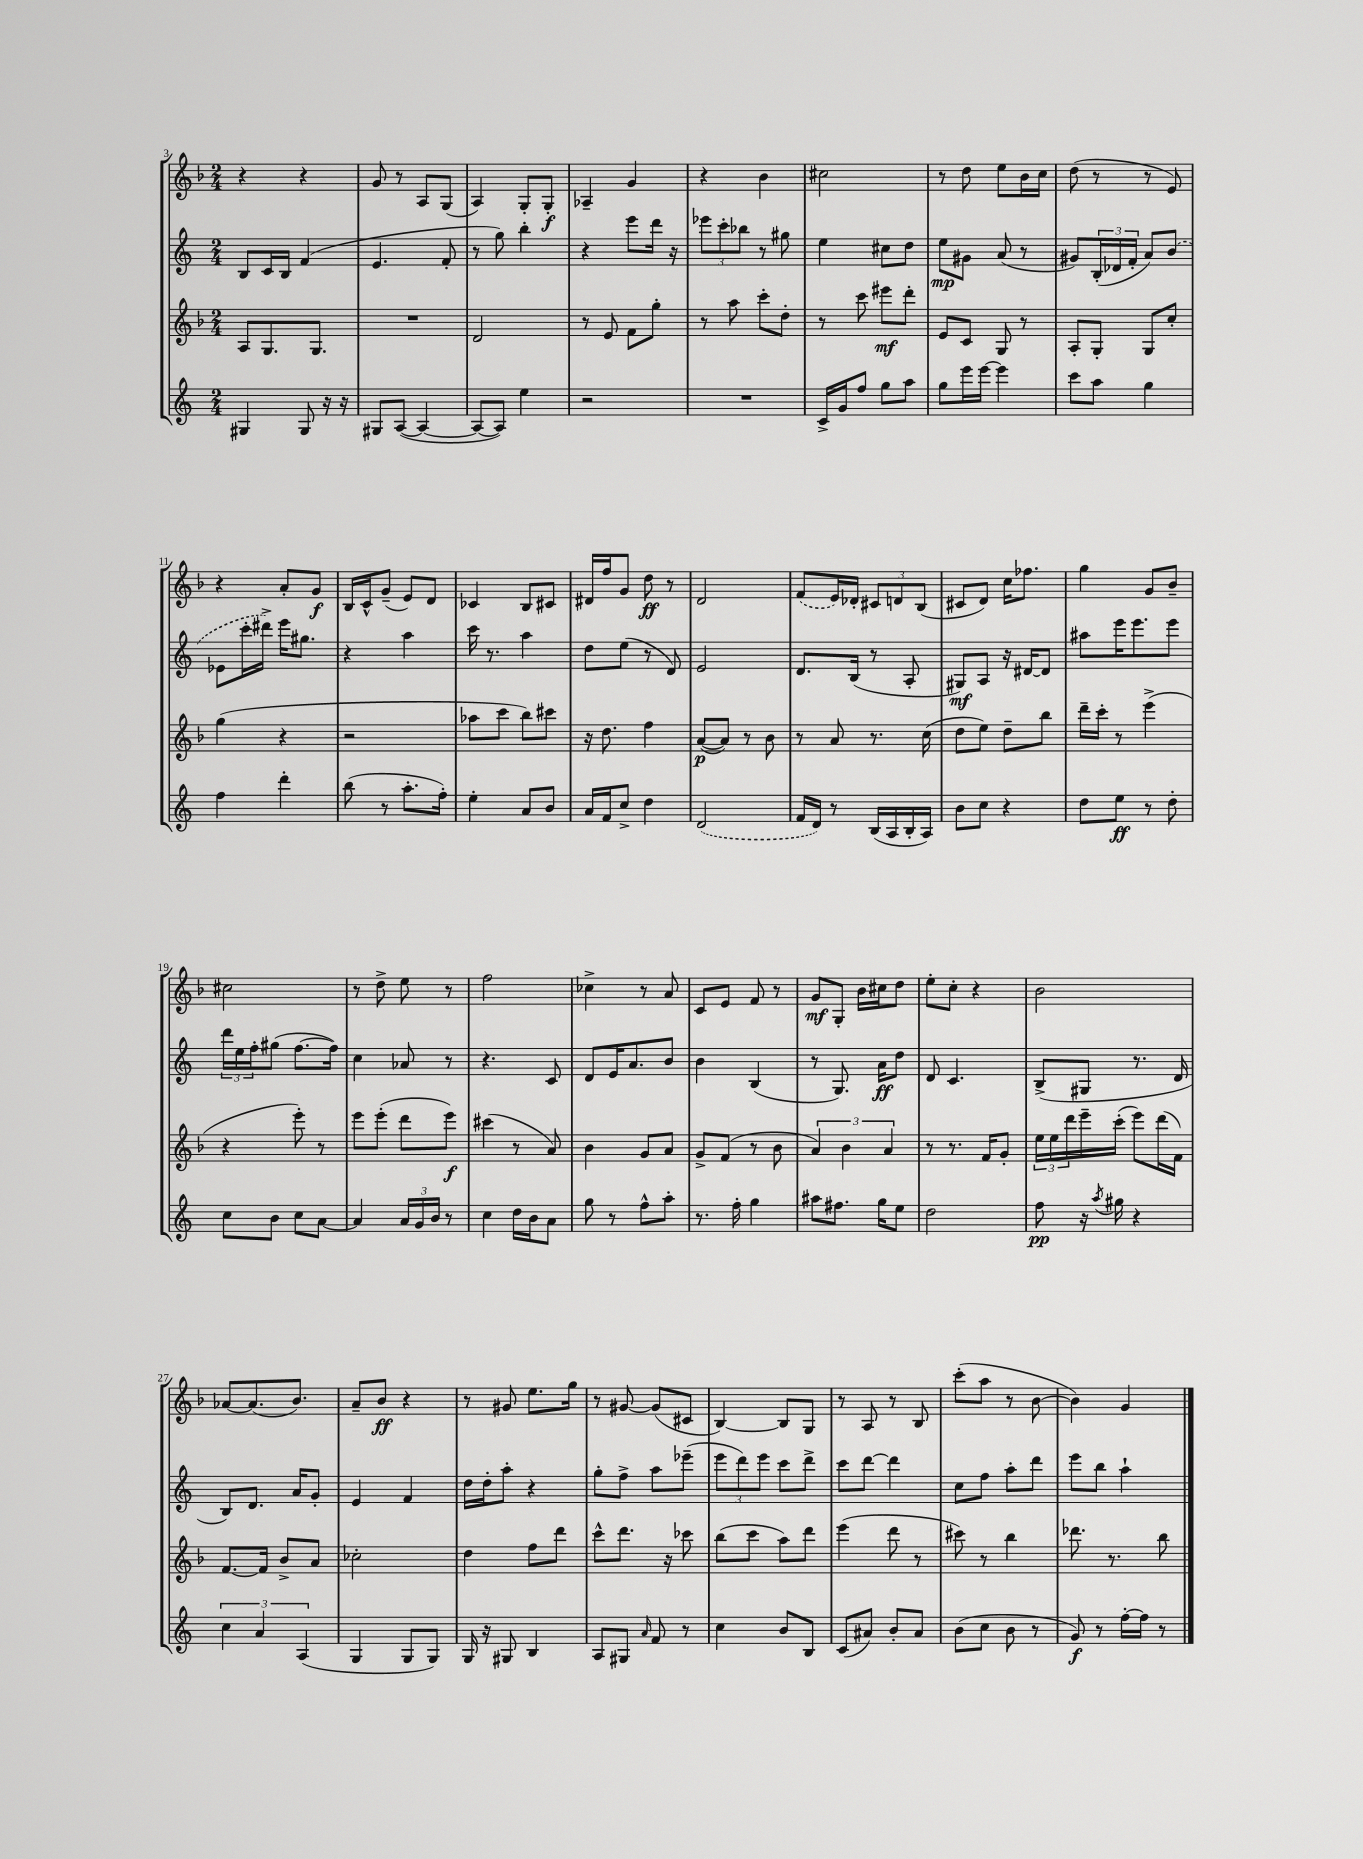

**kern	**dynam	**kern	**dynam	**kern	**dynam	**kern	**dynam
*part4	*part4	*part3	*part3	*part2	*part2	*part1	*part1
*staff4	*staff4	*staff3	*staff3	*staff2	*staff2	*staff1	*staff1
*clefG2	*	*clefG2	*	*clefG2	*	*clefG2	*
*k[]	*	*k[b-]	*	*k[]	*	*k[b-]	*
*M2/4	*	*M2/4	*	*M2/4	*	*M2/4	*
=3	=3	=3	=3	=3	=3	=3	=3
4G#X/	.	8A/L	.	8B/L	.	4r	.
.	.	8.G/	.	16c/L	.	.	.
.	.	.	.	16B/JJ	.	.	.
8G#/	.	.	.	(4f/	.	4r	.
.	.	8.G/J	.	.	.	.	.
16r	.	.	.	.	.	.	.
16r	.	.	.	.	.	.	.
=4	=4	=4	=4	=4	=4	=4	=4
8G#X/L	.	2r	.	4.e/	.	8g/	.
([8A/J	.	.	.	.	.	8r	.
4A/_	.	.	.	.	.	8A/L	.
.	.	.	.	8f'/	.	(8G/J	.
=5	=5	=5	=5	=5	=5	=5	=5
8A/L_	.	2d/	.	8r	.	4A/)	.
8A/J])	.	.	.	8gg\)	.	.	.
4ee\	.	.	.	4bb'\	.	8G'/L	.
.	.	.	.	.	.	8G'/J	f
=6	=6	=6	=6	=6	=6	=6	=6
2r	.	8r	.	4r	.	4A-X~/	.
.	.	8e/	.	.	.	.	.
.	.	8f\L	.	8eee\L	.	4g/	.
.	.	8gg'\J	.	16ddd\Jk	.	.	.
.	.	.	.	16r	.	.	.
=7	=7	=7	=7	=7	=7	=7	=7
2r	.	8r	.	12eee-X\L	.	4r	.
.	.	.	.	12ccc'\	.	.	.
.	.	8aa\	.	.	.	.	.
.	.	.	.	12bb-X\J	.	.	.
.	.	8ccc'\L	.	8r	.	4b-\	.
.	.	8dd'\J	.	8gg#X\	.	.	.
=8	=8	=8	=8	=8	=8	=8	=8
16c^/LL	.	8r	.	4ee\	.	2cc#X\	.
16g/J	.	.	.	.	.	.	.
8ff/J	.	8ccc\	.	.	.	.	.
8gg\L	.	8eee#X\L	mf	8cc#X\L	.	.	.
8aa\J	.	8ddd'\J	.	8dd\J	.	.	.
=9	=9	=9	=9	=9	=9	=9	=9
8gg\L	.	8e/L	.	8ee\L	mp	8r	.
16eee\L	.	8c/J	.	8g#X\J	.	8dd\	.
[16eee\JJ	.	.	.	.	.	.	.
4eee\]	.	8G/	.	(8a/	.	8ee\L	.
.	.	8r	.	8r	.	16b-\L	.
.	.	.	.	.	.	16cc\JJ	.
=10	=10	=10	=10	=10	=10	=10	=10
8ccc\L	.	8A'/L	.	8g#X/L)	.	(8dd\	.
8aa\J	.	8G'/J	.	(24B'/L	.	8r	.
.	.	.	.	24d-X/	.	.	.
.	.	.	.	24f'/JJ	.	.	.
4gg\	.	8G/L	.	8a/L)	.	8r	.
.	.	8cc'/J	.	(8b/J	.	8e/)	.
!!LO:LB:g=z
=11	=11	=11	=11	=11	=11	=11	=11
4ff\	.	(4gg\	.	8e-X\L	.	4r	.
.	.	.	.	16ccc'\L	.	.	.
.	.	.	.	16ddd#X^\JJ)	.	.	.
4ddd'\	.	4r	.	16eee\KL	.	8a'/L	.
.	.	.	.	8.gg#X\J	.	.	.
.	.	.	.	.	.	8g/J	f
=12	=12	=12	=12	=12	=12	=12	=12
(8bb\	.	2r	.	4r	.	16B-/LL	.
.	.	.	.	.	.	16c^^/J	.
8r	.	.	.	.	.	(8g~/J	.
8.aa'\L	.	.	.	4aa\	.	8e/L)	.
.	.	.	.	.	.	8d/J	.
16ff'\Jk)	.	.	.	.	.	.	.
=13	=13	=13	=13	=13	=13	=13	=13
4ee'\	.	8aa-X\L	.	16ccc\	.	4c-X/	.
.	.	.	.	8.r	.	.	.
.	.	8ccc\J	.	.	.	.	.
8a/L	.	8bb-\L)	.	4aa\	.	8B-/L	.
8b/J	.	8ccc#X\J	.	.	.	8c#X/J	.
=14	=14	=14	=14	=14	=14	=14	=14
16a/LL	.	16r	.	8dd\L	.	16d#X/LL	.
16f/J	.	8.dd\	.	.	.	16ff/J	.
8cc^/J	.	.	.	(8ee\J	.	8g/J	.
4dd\	.	4ff\	.	8r	.	8dd\	ff
.	.	.	.	8d/)	.	8r	.
=15	=15	=15	=15	=15	=15	=15	=15
(2d/	.	([8a/L	p	2e/	.	2d/	.
.	.	8a/J])	.	.	.	.	.
.	.	8r	.	.	.	.	.
.	.	8b-\	.	.	.	.	.
=16	=16	=16	=16	=16	=16	=16	=16
16f/LL	.	8r	.	8.d/L	.	(8f/L	.
16d/JJ)	.	.	.	.	.	.	.
8r	.	8a/	.	.	.	16e/L)	.
.	.	.	.	(16B/Jk	.	16d-X'/JJ	.
(16B/LL	.	8.r	.	8r	.	12c#X/L	.
16A/	.	.	.	.	.	.	.
.	.	.	.	.	.	12dn/	.
16B'/	.	.	.	8A'/	.	.	.
.	.	.	.	.	.	(12B-/J	.
16A/JJ)	.	(16cc\	.	.	.	.	.
=17	=17	=17	=17	=17	=17	=17	=17
8b\L	.	8dd\L	.	8G#X/L)	mf	8c#X/L	.
8cc\J	.	8ee\J)	.	8A/J	.	8d/J)	.
4r	.	8dd~\L	.	16r	.	16cc\KL	.
.	.	.	.	[16d#X/KL	.	8.ff-X\J	.
.	.	8bb-\J	.	8d#/J]	.	.	.
=18	=18	=18	=18	=18	=18	=18	=18
8dd\L	.	16ddd~\LL	.	8aa#X\L	.	4gg\	.
.	.	16ccc'\JJ	.	.	.	.	.
8ee\J	ff	8r	.	16eee\K	.	.	.
.	.	.	.	8.eee\	.	.	.
8r	.	(4eee^\	.	.	.	8g/L	.
8dd'\	.	.	.	8eee\J	.	8b-~/J	.
!!LO:LB:g=z
=19	=19	=19	=19	=19	=19	=19	=19
8cc\L	.	4r	.	24ddd\LL	.	2cc#X\	.
.	.	.	.	24ee\	.	.	.
.	.	.	.	24ff'\J	.	.	.
8b\J	.	.	.	(8gg#X\J	.	.	.
8cc\L	.	8eee'\)	.	[8.ff\L	.	.	.
[8a\J	.	8r	.	.	.	.	.
.	.	.	.	16ff\Jk])	.	.	.
=20	=20	=20	=20	=20	=20	=20	=20
4a/]	.	8eee\L	.	4cc\	.	8r	.
.	.	(8eee'\J	.	.	.	8dd^\	.
24a/LL	.	8ddd\L	.	8a-X/	.	8ee\	.
24g/	.	.	.	.	.	.	.
24b/JJ	.	.	.	.	.	.	.
8r	.	8eee\J)	f	8r	.	8r	.
=21	=21	=21	=21	=21	=21	=21	=21
4cc\	.	(4ccc#X\	.	4.r	.	2ff\	.
16dd\LL	.	8r	.	.	.	.	.
16b\J	.	.	.	.	.	.	.
8a\J	.	8a/)	.	8c/	.	.	.
=22	=22	=22	=22	=22	=22	=22	=22
8gg\	.	4b-\	.	8d/L	.	4cc-X^\	.
8r	.	.	.	16e/K	.	.	.
.	.	.	.	8.a/	.	.	.
8ff^^\L	.	8g/L	.	.	.	8r	.
8aa'\J	.	8a/J	.	8b/J	.	8a/	.
=23	=23	=23	=23	=23	=23	=23	=23
8.r	.	8g^/L	.	4b\	.	8c/L	.
.	.	(8f/J	.	.	.	8e/J	.
16ff'\	.	.	.	.	.	.	.
4gg\	.	8r	.	(4B/	.	8f/	.
.	.	8b-\	.	.	.	8r	.
=24	=24	=24	=24	=24	=24	=24	=24
8aa#X\L	.	6a/)	.	8r	.	8g/L	mf
8.ff#X\J	.	.	.	8.G/)	.	8G'/J	.
.	.	6b-\	.	.	.	.	.
.	.	.	.	.	.	16b-\LL	.
16gg\KL	.	.	.	16a\KL	ff	16cc#X\J	.
.	.	6a/	.	.	.	.	.
8ee\J	.	.	.	8dd\J	.	8dd\J	.
=25	=25	=25	=25	=25	=25	=25	=25
2dd\	.	8r	.	8d/	.	8ee'\L	.
.	.	8.r	.	4.c/	.	8cc'\J	.
.	.	.	.	.	.	4r	.
.	.	16f/KL	.	.	.	.	.
.	.	8g'/J	.	.	.	.	.
=26	=26	=26	=26	=26	=26	=26	=26
8ff\	pp	24ee\LL	.	(8B^/L	.	2b-\	.
.	.	24ee\	.	.	.	.	.
.	.	24ddd\	.	.	.	.	.
16r	.	16eee~\	.	8G#X/J	.	.	.
8qaa/	.	.	.	.	.	.	.
16gg#X\	.	(16ccc'\JJ	.	.	.	.	.
4r	.	8eee\L)	.	8.r	.	.	.
.	.	(16ddd\L	.	.	.	.	.
.	.	16f\JJ)	.	16d/	.	.	.
!!LO:LB:g=z
=27	=27	=27	=27	=27	=27	=27	=27
6cc\	.	[8.f/L	.	8B/L)	.	[8a-X/L	.
.	.	.	.	8.d/J	.	(8.a-/]	.
6a/	.	.	.	.	.	.	.
.	.	16f/Jk]	.	.	.	.	.
.	.	8b-^/L	.	.	.	.	.
.	.	.	.	16a/KL	.	8.b-/J)	.
(6A/	.	.	.	.	.	.	.
.	.	8a/J	.	8g'/J	.	.	.
=28	=28	=28	=28	=28	=28	=28	=28
4G/	.	2cc-X'\	.	4e/	.	8a~/L	.
.	.	.	.	.	.	8b-/J	ff
8G/L	.	.	.	4f/	.	4r	.
8G/J)	.	.	.	.	.	.	.
=29	=29	=29	=29	=29	=29	=29	=29
16G/	.	4dd\	.	16dd\LL	.	8r	.
16r	.	.	.	16dd'\J	.	.	.
8G#X/	.	.	.	8aa'\J	.	8g#X/	.
4B/	.	8ff\L	.	4r	.	8.ee\L	.
.	.	8ddd\J	.	.	.	.	.
.	.	.	.	.	.	16gg\Jk	.
=30	=30	=30	=30	=30	=30	=30	=30
8A/L	.	8ccc^^\L	.	8gg'\L	.	8r	.
8G#X/J	.	8.ddd\J	.	8ff^\J	.	[8g#X/	.
16qqa/	.	.	.	.	.	.	.
8f/	.	.	.	8aa\L	.	(8g#/L]	.
.	.	16r	.	.	.	.	.
8r	.	8ccc-X\	.	(8eee-X~\J	.	8c#X/J	.
=31	=31	=31	=31	=31	=31	=31	=31
4cc\	.	(8bb-\L	.	12eee\L	.	[4B-/)	.
.	.	.	.	12ddd\)	.	.	.
.	.	8ccc\J	.	.	.	.	.
.	.	.	.	12eee\J	.	.	.
8b/L	.	8aa\L)	.	8ccc\L	.	8B-/L]	.
8B/J	.	8ddd\J	.	8ddd^\J	.	8G/J	.
=32	=32	=32	=32	=32	=32	=32	=32
(8c/L	.	(4eee\	.	8ccc\L	.	8r	.
8a#X/J)	.	.	.	[8ddd\J	.	8A/	.
8b'/L	.	8ddd\	.	4ddd\]	.	8r	.
8a#/J	.	8r	.	.	.	8B-/	.
=33	=33	=33	=33	=33	=33	=33	=33
(8b\L	.	8ccc#X\)	.	8cc\L	.	(8ccc'\L	.
8cc\J	.	8r	.	8ff\J	.	8aa\J	.
8b\	.	4bb-\	.	8aa'\L	.	8r	.
8r	.	.	.	8ddd\J	.	[8b-\	.
=34	=34	=34	=34	=34	=34	=34	=34
8g/)	f	8.ddd-X\	.	8eee\L	.	4b-\])	.
8r	.	.	.	8bb\J	.	.	.
.	.	8.r	.	.	.	.	.
[16ff'\LL	.	.	.	4aa`\	.	4g/	.
16ff\JJ]	.	.	.	.	.	.	.
8r	.	8bb-\	.	.	.	.	.
==	==	==	==	==	==	==	==
*-	*-	*-	*-	*-	*-	*-	*-
